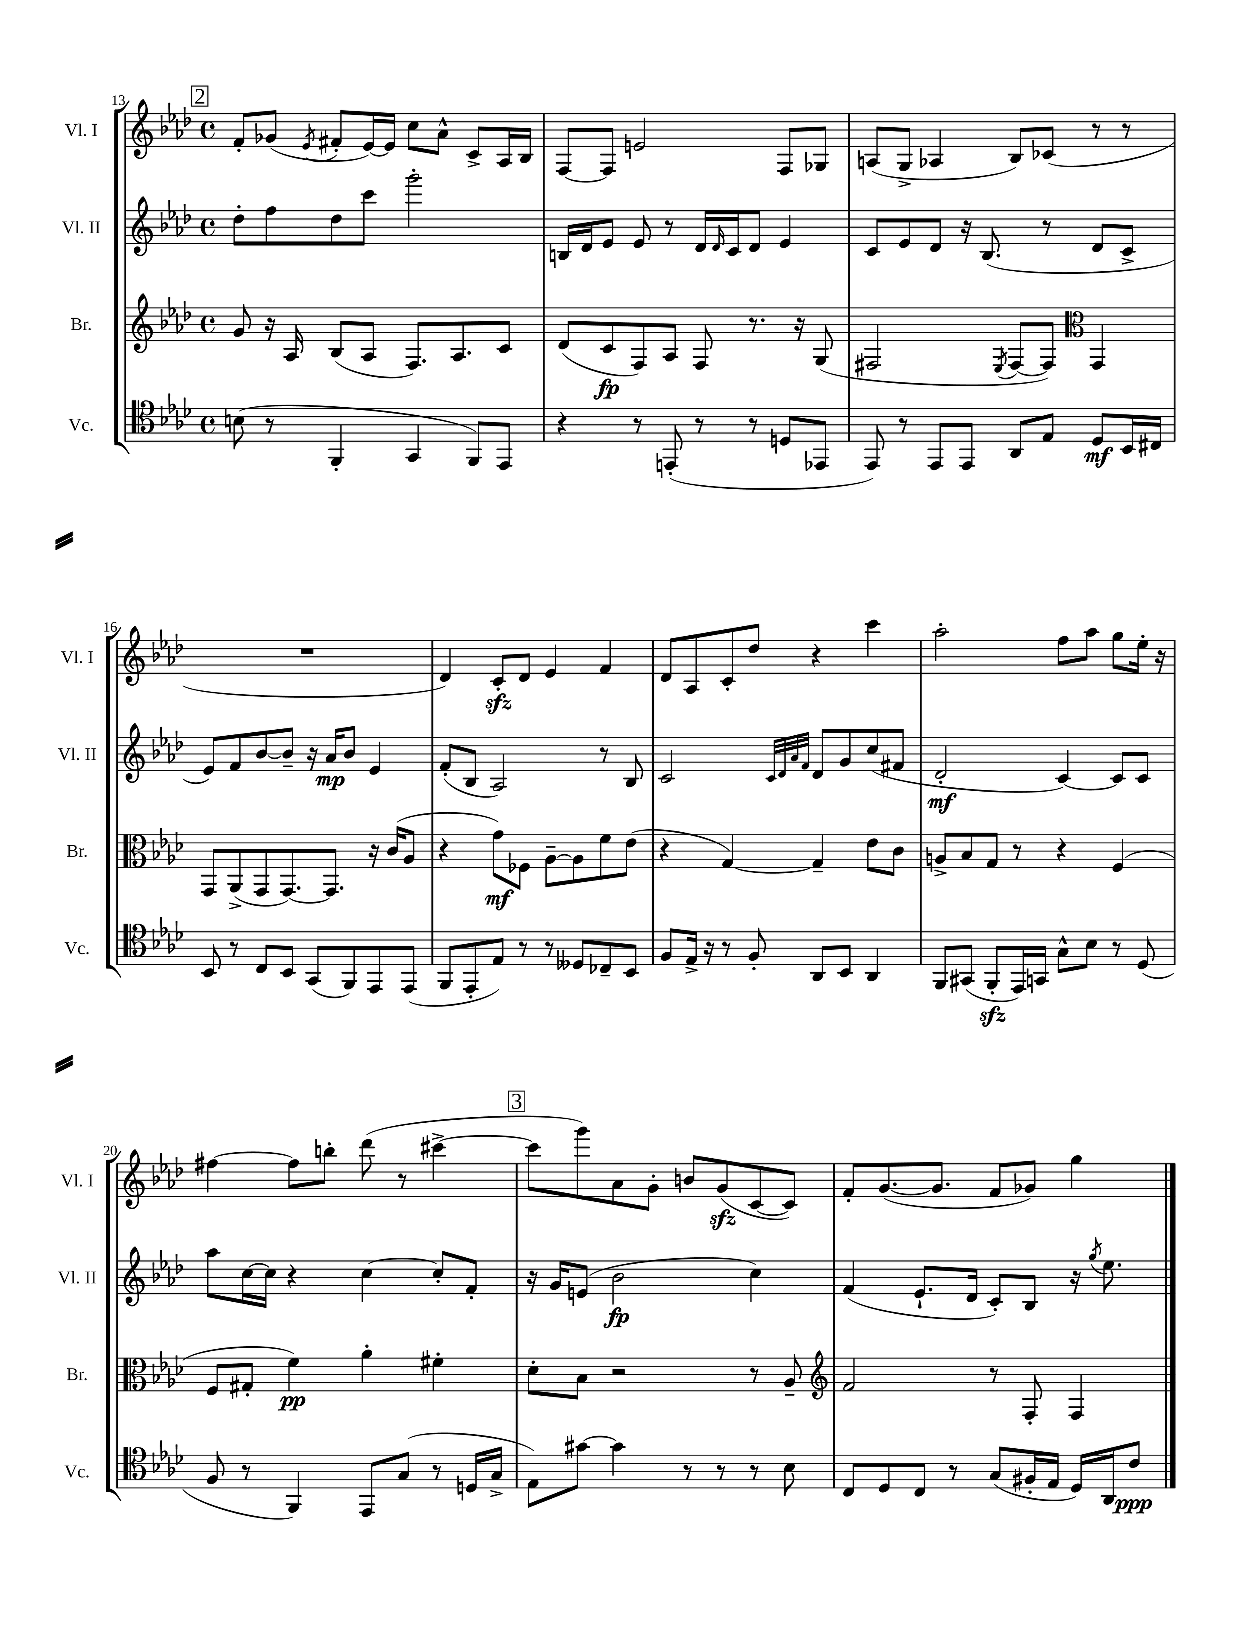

**kern	**kern	**kern	**kern
*staff4	*staff3	*staff2	*staff1
*clefC4	*clefG2	*clefG2	*clefG2
*k[b-e-a-d-]	*k[b-e-a-d-]	*k[b-e-a-d-]	*k[b-e-a-d-]
*M4/4	*M4/4	*M4/4	*M4/4
*met(c)	*met(c)	*met(c)	*met(c)
(8B	8g	8dd-'	8f'
8r	16r	8ff	(8g-
.	16A-	.	.
.	.	.	8qe-
4FF'	(8B-	8dd-	8f#'
.	8A-	8ccc	[16e-)
.	.	.	16e-]
4GG	8.F)	2ggg'	8cc
.	.	.	8a-^^
.	8.A-	.	.
8FF)	.	.	8c^
8EE-	8c	.	16A-
.	.	.	16B-
=	=	=	=
4r	(8d-	16B	[8F
.	.	16d-	.
.	8c	8e-	8F]
8r	8F)	8e-	2e
(8EE'	8A-	8r	.
8r	8F	16d-	.
.	.	16qqd-	.
.	.	16c	.
8r	8.r	8d-	.
8D	.	4e-	8F
.	16r	.	.
8EE-	(8G	.	8G-
=	=	=	=
8EE-)	2F#	8c	(8A
8r	.	8e-	8G^
8EE-	.	8d-	4A-
8EE-	.	16r	.
.	.	(8.B-	.
.	8qE-	.	.
8AA-	[8F#	.	8B-)
8E-	8F#])	8r	(8c-
*	*clefC3	*	*
8D-	4GG	8d-	8r
16BB-	.	8c^	8r
16C#	.	.	.
=	=	=	=
8BB-	8GG	8e-)	1r
8r	(8AA-^	8f	.
8C	8GG	[8b-	.
8BB-	[8.GG)	8b-~]	.
(8GG	.	16r	.
.	8.GG]	16a-	.
8FF)	.	8b-	.
8EE-	16r	4e-	.
.	(16c	.	.
(8EE-	8A-	.	.
=	=	=	=
8FF	4r	(8f'	4d-)
8EE-'	.	8B-	.
8E-)	8g)	2A-)	8c'
8r	8F-	.	8d-
8r	[8A-~	.	4e-
8D--	8A-]	.	.
8C-~	8f	8r	4f
8BB-	(8e-	8B-	.
=	=	=	=
8F	4r	2c	8d-
16E-^	.	.	8A-
16r	.	.	.
8r	[4G)	.	8c'
8F'	.	.	8dd-
.	.	32qqc	.
.	.	32qqd-	.
.	.	32qqa-	.
.	.	32qqf	.
8AA-	4G~]	8d-	4r
8BB-	.	8g	.
4AA-	8e-	(8cc	4ccc
.	8c	8f#	.
=	=	=	=
8FF	8A^	2d-'	2aa-'
(8GG#	8B-	.	.
8FF'	8G	.	.
16EE-)	8r	.	.
16GG	.	.	.
8G^^	4r	[4c)	8ff
8B-	.	.	8aa-
8r	(4F	8c]	8gg
(8D-	.	8c	16ee-'
.	.	.	16r
=	=	=	=
8F	8F	8aa-	[4ff#
8r	8G#'	[16cc	.
.	.	16cc]	.
4FF)	4f)	4r	8ff#]
.	.	.	8bb'
8EE-	4a-'	[4cc	(8ddd-
(8G	.	.	8r
8r	4f#'	8cc']	[4ccc#^
16D	.	8f'	.
16G^	.	.	.
=	=	=	=
8E-)	8d-'	16r	8ccc#]
.	.	16g	.
[8g#	8B-	(8e	8ggg)
4g#]	2r	2b-	8a-
.	.	.	8g'
8r	.	.	8b
8r	.	.	(8g
8r	8r	4cc)	[8c
8B-	8A-~	.	8c])
=	=	=	=
*	*clefG2	*	*
8C	2f	(4f	8f'
8D-	.	.	([8.g
8C	.	8.e-`	.
.	.	.	8.g]
8r	.	.	.
.	.	16d-	.
(8G	8r	8c')	8f
16F#'	8F'	8B-	8g-)
16E-	.	.	.
16D-)	4F	16r	4gg
.	.	8qgg	.
16AA-	.	8.ee-	.
8c	.	.	.
==	==	==	==
*-	*-	*-	*-
